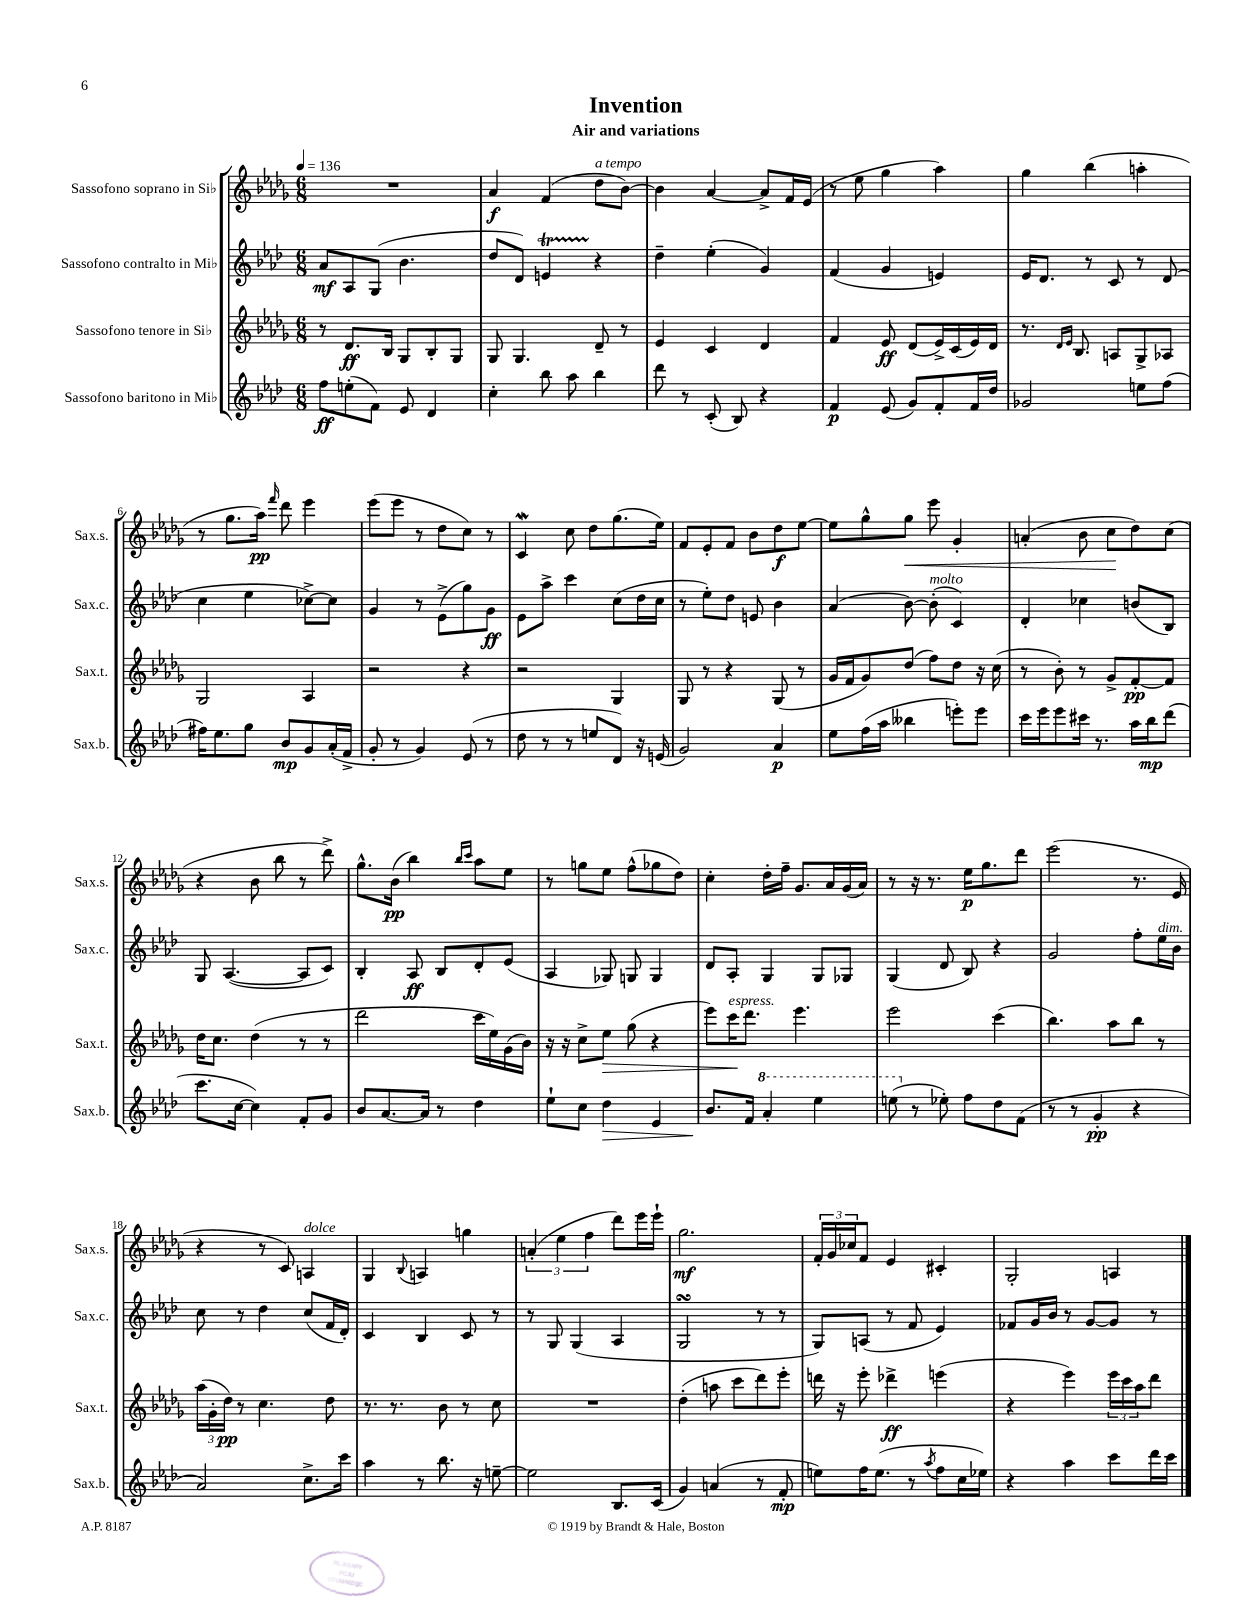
\header { title = "Invention" subtitle = "Air and variations" }
<<
\new StaffGroup <<
\new Staff = "s0" \with { instrumentName = "Sassofono soprano in Sib" shortInstrumentName = "Sax.s." } {
    \clef treble \key des \major \numericTimeSignature \time 6/8 \tempo 4 = 136
    R2. |
    aes'4\f f'4( des''8^\markup { \italic "a tempo" } bes'8~) |
    bes'4 aes'4~ aes'8-> f'16 ees'16( |
    r8 ees''8 ges''4 aes''4) |
    ges''4 bes''4( a''4-. |
    r8 ges''8. aes''16\pp) \grace { f'''16 } des'''8 ees'''4 |
    ees'''8( ees'''8 r8 des''8 c''8) r8 |
    c'4\mordent c''8 des''8 ges''8.( ees''16) |
    f'8 ees'8-. f'8 bes'8 des''8\f ees''8~ |
    ees''8 ges''8-^ ges''8\< ees'''8 ges'4-. |
    a'4-.( bes'8 c''8\! des''8) c''8( |
    r4 bes'8 bes''8 r8 des'''8->) |
    ges''8.-^ bes'16\pp( bes''4) \grace { bes''16 c'''16 } aes''8 ees''8 |
    r8 g''8 ees''8 f''8-^( ges''8 des''8) |
    c''4-. des''16-. f''16-- ges'8. aes'16 ges'16( aes'16) |
    r8 r16 r8. ees''16\p ges''8. des'''8 |
    ees'''2( r8. ees'16 |
    r4 r8 c'8) a4^\markup { \italic "dolce" } |
    ges4 \appoggiatura { bes8 } a4 g''4 |
    \tuplet 3/2 { a'4-.( ees''4 f''4 } des'''8) ees'''16 ees'''16-! |
    ges''2.\mf |
    \tuplet 3/2 { f'16-. ges'16 ces''16 } f'8 ees'4 cis'4-. |
    ges2-. a4 \bar "|." |
}
\new Staff = "s1" \with { instrumentName = "Sassofono contralto in Mib" shortInstrumentName = "Sax.c." } {
    \clef treble \key aes \major \numericTimeSignature \time 6/8
    aes'8\mf aes8 g8( bes'4. |
    des''8 des'8) e'4\startTrillSpan r4\stopTrillSpan |
    des''4-- ees''4-.( g'4) |
    f'4( g'4 e'4) |
    ees'16 des'8. r8 c'8 r8 des'8( |
    c''4 ees''4 ces''8~->) ces''8 |
    g'4 r8 ees'8->( g''8) g'8\ff |
    ees'8 aes''8-> c'''4 c''8( des''16 c''16 |
    r8 ees''8-.) des''8 e'8 bes'4 |
    aes'4( bes'8~) bes'8-.^\markup { \italic "molto" }( c'4) |
    des'4-. ces''4 b'8( bes8) |
    g8 aes4.~( aes8 c'8) |
    bes4-. aes8\ff bes8 des'8-. ees'8( |
    aes4 ges8) g8 g4 |
    des'8 aes8-. g4 g8 ges8 |
    g4( des'8 bes8) r4 |
    g'2 f''8-. ees''16^\markup { \italic "dim." } bes'16 |
    c''8 r8 des''4 c''8( f'16 des'16-.) |
    c'4 bes4 c'8 r8 |
    r8 g8 g4( aes4 |
    g2\turn r8 r8 |
    g8) a8( r8 f'8 ees'4) |
    fes'8 g'16 bes'16 r8 g'8~ g'8 r8 \bar "|." |
}
\new Staff = "s2" \with { instrumentName = "Sassofono tenore in Sib" shortInstrumentName = "Sax.t." } {
    \clef treble \key des \major \numericTimeSignature \time 6/8
    r8 des'8.\ff bes16 ges8 bes8-. ges8 |
    ges8 ges4. des'8-- r8 |
    ees'4 c'4 des'4 |
    f'4 ees'8\ff des'8( ees'16->) c'16( ees'16) des'16 |
    r8. \grace { des'16 ees'16 } bes8. a8 ges8-> aes8 |
    ges2 aes4 |
    r2 r4 |
    r2 ges4 |
    ges8 r8 r4 ges8( r8 |
    ges'16 f'16 ges'8) des''8( f''8) des''8 r16 c''16( |
    r8 bes'8-.) r8 ges'8-> f'8~-.\pp f'8 |
    des''16 c''8. des''4( r8 r8 |
    des'''2 c'''16 ees''16) ges'16( bes'16) |
    r16 r16 c''8-> ees''8\> ges''8( r4 |
    ees'''8) c'''16\!^\markup { \italic "espress." } des'''8. ees'''4. |
    ees'''2 c'''4( |
    bes''4.) aes''8 bes''8 r8 |
    \tuplet 3/2 { aes''16( ges'16-. des''16\pp) } r8 c''4. des''8 |
    r8. r8. bes'8 r8 c''8 |
    R2. |
    des''4-.( a''8 c'''8 des'''8) ees'''8-. |
    d'''16 r16 ees'''8-. des'''4->\ff e'''4( |
    r4 ees'''4) \tuplet 3/2 { ees'''16 c'''16 aes''16 } des'''8 \bar "|." |
}
\new Staff = "s3" \with { instrumentName = "Sassofono baritono in Mib" shortInstrumentName = "Sax.b." } {
    \clef treble \key aes \major \numericTimeSignature \time 6/8
    f''8\ff e''8-.( f'8) ees'8 des'4 |
    c''4-. bes''8 aes''8 bes''4 |
    des'''8 r8 c'8-.( bes8) r4 |
    f'4\p ees'8( g'8) f'8-. f'16 des''16 |
    ges'2 e''8 f''8( |
    fis''16) ees''8. g''8 bes'8\mp g'8 aes'16-.( f'16-> |
    g'8-. r8 g'4) ees'8( r8 |
    des''8 r8 r8 e''8 des'8) r16 e'16( |
    g'2) aes'4\p |
    ees''8 f''16( aes''16 beses''4 e'''8-.) e'''8 |
    c'''16 ees'''16 ees'''8 cis'''16 r8. aes''16 bes''16\mp des'''8( |
    c'''8. c''16~ c''4) f'8-. g'8 |
    bes'8 aes'8.~ aes'16 r8 des''4 |
    ees''8-! c''8 des''4\> ees'4 |
    bes'8.\! f'16 \ottava #1 aes''4-. ees'''4 |
    e'''8( \ottava #0 r8 ees''!8-.) f''8 des''8 f'8( |
    r8 r8 g'4-.\pp r4 |
    aes'2) c''8.-> c'''16 |
    aes''4 r8 bes''8. r16 e''8~-- |
    e''2 bes8. c'16( |
    g'4) a'4( r8 f'8-.\mp |
    e''8) f''16 e''8.( r8 \acciaccatura { aes''8 } f''8 c''16 ees''16) |
    r4 aes''4 c'''8 des'''16 c'''16 \bar "|." |
}
>>
>>
